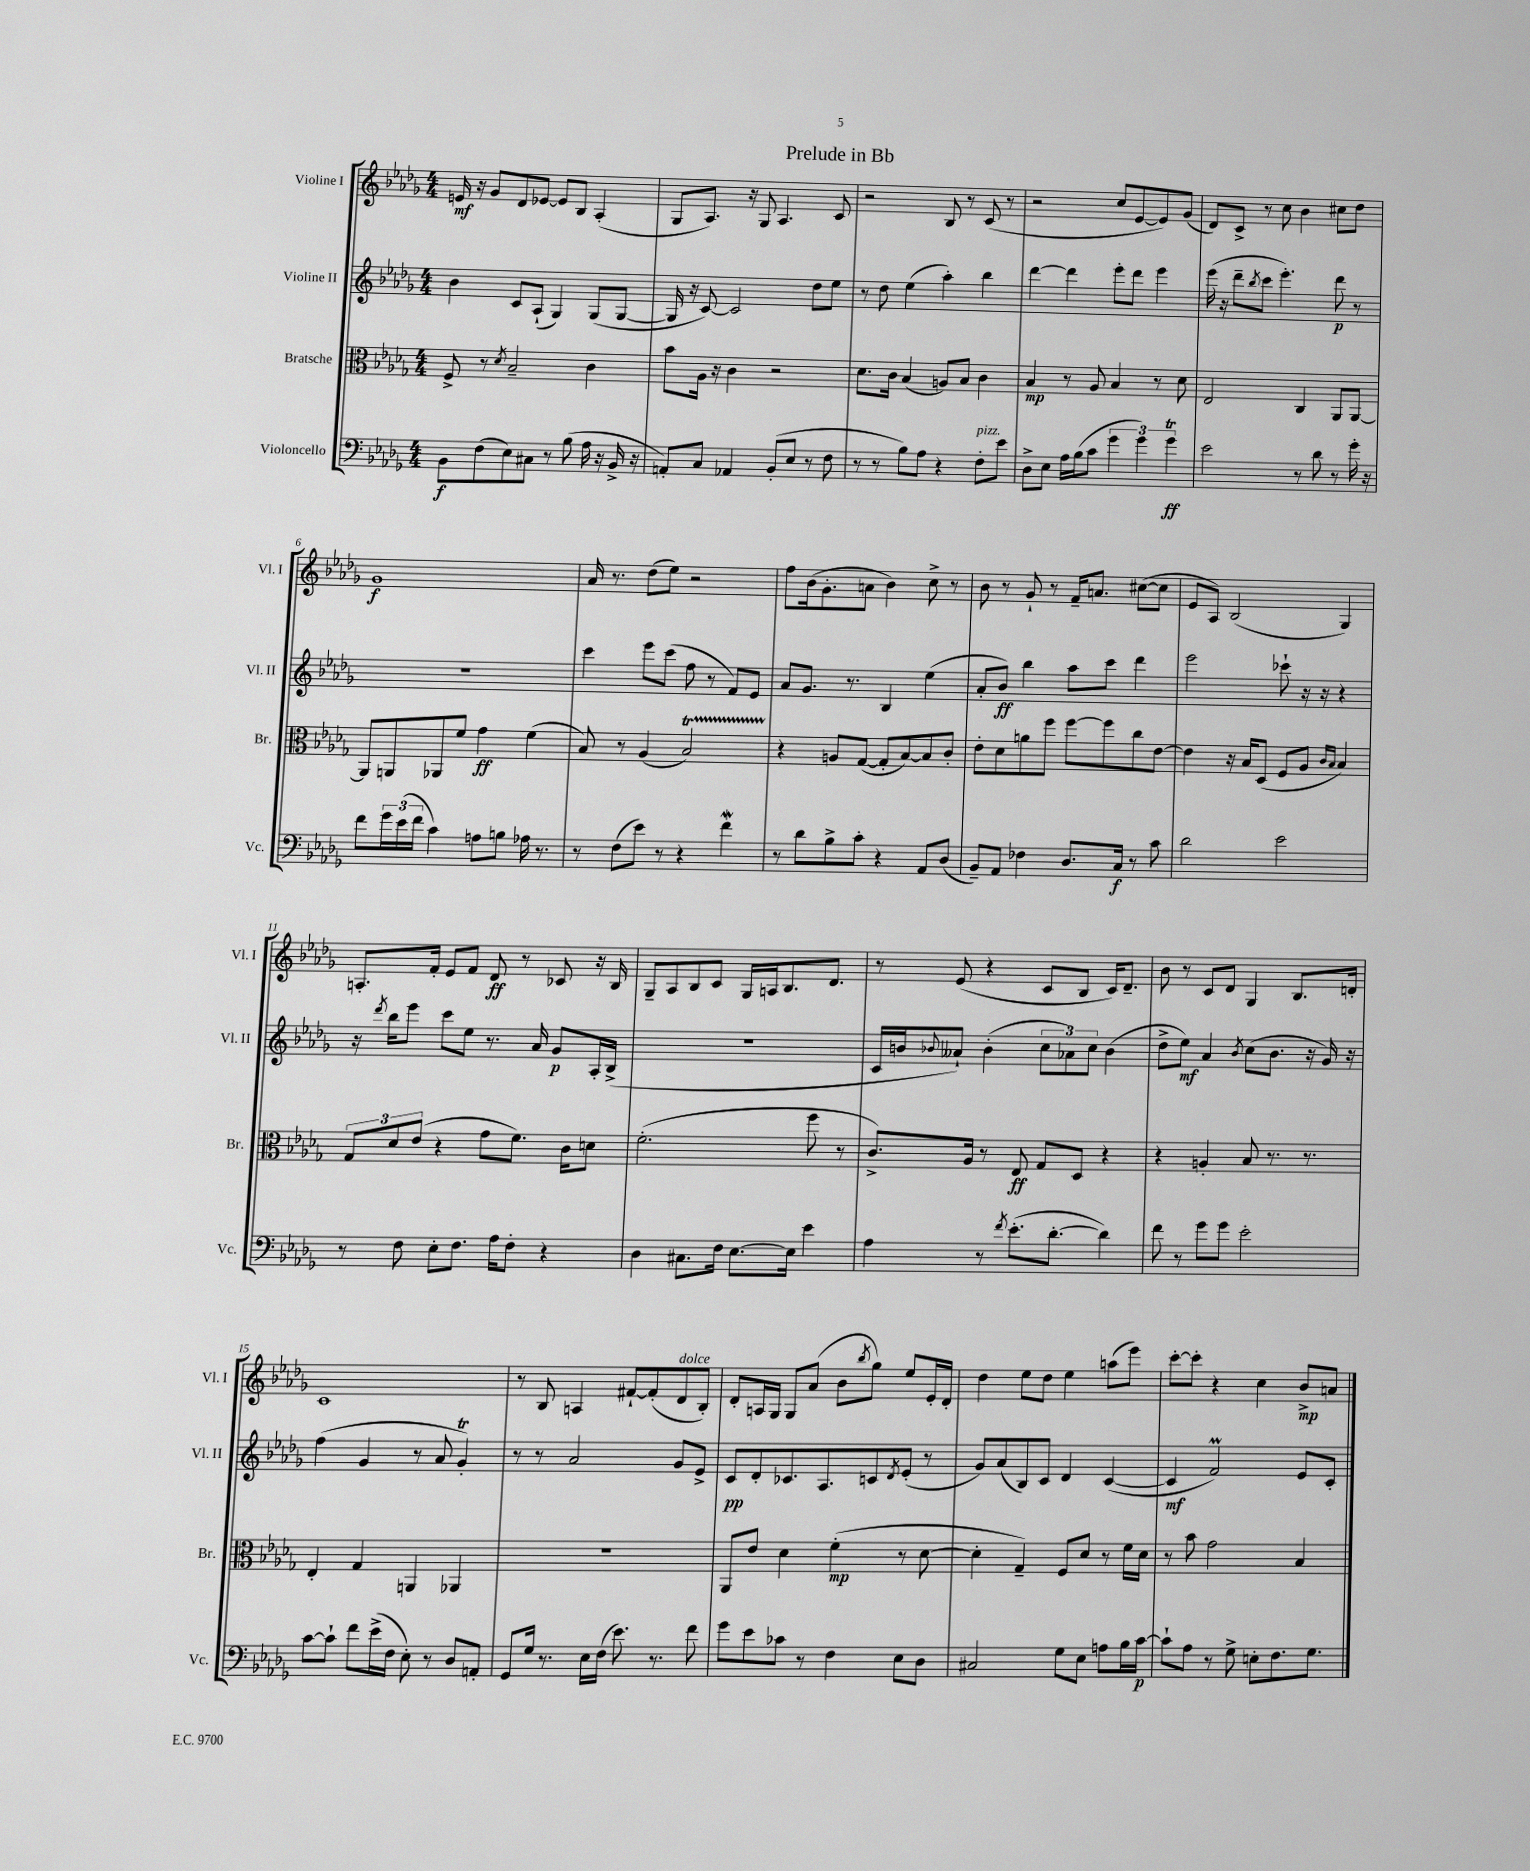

**kern	**dynam	**kern	**dynam	**kern	**dynam	**kern	**dynam
*part4	*part4	*part3	*part3	*part2	*part2	*part1	*part1
*staff4	*staff4	*staff3	*staff3	*staff2	*staff2	*staff1	*staff1
*I"Violoncello	*	*I"Bratsche	*	*I"Violine II	*	*I"Violine I	*
*I'Vc.	*	*I'Br.	*	*I'Vl. II	*	*I'Vl. I	*
*clefF4	*	*clefC3	*	*clefG2	*	*clefG2	*
*k[b-e-a-d-g-]	*	*k[b-e-a-d-g-]	*	*k[b-e-a-d-g-]	*	*k[b-e-a-d-g-]	*
*M4/4	*	*M4/4	*	*M4/4	*	*M4/4	*
=1	=1	=1	=1	=1	=1	=1	=1
8BB-\L	f	8F^/	.	4b-\	.	16en/	mf
.	.	.	.	.	.	16r	.
(8F\	.	8r	.	.	.	8g-/L	.
.	.	8qd-/	.	.	.	.	.
8E-\)	.	2B-~/	.	8c/L	.	8d-/	.
8C#X\J	.	.	.	(8A-`/J	.	[8e-X/J	.
8r	.	.	.	4G-/)	.	8e-/L]	.
(8B-\	.	.	.	.	.	8B-/J	.
16A-\	.	4c\	.	(8G-/L	.	(4A-'/	.
16r	.	.	.	.	.	.	.
16BB-^/	.	.	.	[8G-/J	.	.	.
16r	.	.	.	.	.	.	.
=2	=2	=2	=2	=2	=2	=2	=2
8AAn'/L)	.	8b-\L	.	16G-/]	.	8G-/L	.
.	.	.	.	16r	.	.	.
8C/J	.	16A-\Jk	.	[8c/)	.	8.A-/J)	.
.	.	16r	.	.	.	.	.
4AA-X/	.	4c\	.	2c/]	.	.	.
.	.	.	.	.	.	16r	.
.	.	.	.	.	.	8G-/	.
(8BB-'/L	.	2r	.	.	.	4.A-/	.
8E-/J	.	.	.	.	.	.	.
8r	.	.	.	8dd-\L	.	.	.
8F\	.	.	.	8ee-\J	.	8c/	.
=3	=3	=3	=3	=3	=3	=3	=3
8r	.	8.d-\L	.	8r	.	2r	.
8r	.	.	.	8dd-\	.	.	.
.	.	16c\Jk	.	.	.	.	.
8B-\L)	.	(4B-/	.	(4ee-\	.	.	.
8A-\J	.	.	.	.	.	.	.
4r	.	8An/L)	.	4aa-'\)	.	8B-/	.
.	.	8B-/J	.	.	.	8r	.
!LO:TX:a:i:t=pizz.	!	!	!	!	!	!	!
8F'\L	.	4c\	.	4bb-\	.	(8c/	.
8e-\J	.	.	.	.	.	8r	.
=4	=4	=4	=4	=4	=4	=4	=4
8D-^\L	.	4B-/	mp	[4ddd-\	.	2r	.
8E-\J	.	.	.	.	.	.	.
16A-\LL	.	8r	.	4ddd-\]	.	.	.
(16B-\J	.	.	.	.	.	.	.
8c\J	.	8A-/	.	.	.	.	.
6g-\	.	4B-/	.	8eee-'\L	.	8cc/L	.
.	.	.	.	8ddd-\J	.	[8e-/	.
6g-\)	.	.	.	.	.	.	.
.	.	8r	.	4eee-\	.	8e-/])	.
6g-T\	ff	.	.	.	.	.	.
.	.	8d-\	.	.	.	(8g-/J	.
=5	=5	=5	=5	=5	=5	=5	=5
2e-\	.	2E-/	.	(16eee-\	.	8d-/L)	.
.	.	.	.	16r	.	.	.
.	.	.	.	8ddd-~\L	.	8c^/J	.
.	.	.	.	8qbb-/	.	.	.
.	.	.	.	8ccc\J	.	8r	.
.	.	.	.	4.eee-'\)	.	8cc\	.
8r	.	4C/	.	.	.	4b-\	.
8d-\	.	.	.	.	.	.	.
8r	.	8AA-/L	.	8ddd-\	p	8cc#X\L	.
16g-'\	.	[8AA-/J	.	8r	.	8dd-\J	.
16r	.	.	.	.	.	.	.
!!LO:LB:g=z
=6	=6	=6	=6	=6	=6	=6	=6
8f\L	.	8AA-/L]	.	1r	.	1g-	f
24g-\L	.	8AAn/	.	.	.	.	.
(24e-\	.	.	.	.	.	.	.
24f\JJ	.	.	.	.	.	.	.
4c\)	.	8AA-X/	.	.	.	.	.
.	.	8f/J	.	.	.	.	.
8An\L	.	4g-\	ff	.	.	.	.
8Bn\J	.	.	.	.	.	.	.
16A-X\	.	(4f\	.	.	.	.	.
8.r	.	.	.	.	.	.	.
=7	=7	=7	=7	=7	=7	=7	=7
8r	.	8B-/)	.	4ccc\	.	16a-/	.
.	.	.	.	.	.	8.r	.
(8F\L	.	8r	.	.	.	.	.
8e-\J)	.	(4A-/	.	8eee-\L	.	(8dd-\L	.
8r	.	.	.	(8ccc\J	.	8ee-\J)	.
4r	.	2B-T/)	.	8ff\	.	2r	.
.	.	.	.	8r	.	.	.
4fW\	.	.	.	8f/L)	.	.	.
.	.	.	.	8e-/J	.	.	.
=8	=8	=8	=8	=8	=8	=8	=8
8r	.	4r	.	8a-/L	.	8ff\L	.
8d-\L	.	.	.	8.g-/J	.	(16b-\k	.
.	.	.	.	.	.	8.g-'\	.
8B-^\	.	8An/L	.	.	.	.	.
.	.	.	.	8.r	.	.	.
8c'\J	.	([8G-/J	.	.	.	8an\J	.
4r	.	8G-'/L]	.	4B-/	.	4b-\)	.
.	.	[8B-/)	.	.	.	.	.
8AA-/L	.	8B-/]	.	(4ee-\	.	8cc^\	.
(8D-/J	.	8c'/J	.	.	.	8r	.
=9	=9	=9	=9	=9	=9	=9	=9
8BB-~/L)	.	8e-'\L	.	8a-'/L	.	8b-\	.
8AA-/J	.	8d-\	.	8b-/J)	ff	8r	.
4F-X\	.	8an\	.	4bb-\	.	8g-`/	.
.	.	8ff\J	.	.	.	8r	.
8.D-/L	.	[8ff\L	.	8aa-\L	.	16f~/KL	.
.	.	.	.	.	.	8.an/J	.
.	.	8ff\]	.	8ccc\J	.	.	.
16C/Jk	f	.	.	.	.	.	.
8r	.	8cc\	.	4ddd-\	.	([8cc#X\L	.
8c\	.	[8e-\J	.	.	.	8cc#\J]	.
=10	=10	=10	=10	=10	=10	=10	=10
2d-\	.	4e-\]	.	2eee-\	.	8e-/L	.
.	.	.	.	.	.	8A-/J)	.
.	.	16r	.	.	.	(2B-/	.
.	.	16B-/KL	.	.	.	.	.
.	.	(8D-/J	.	.	.	.	.
2e-\	.	8F/L	.	8ccc-X`\	.	.	.
.	.	8A-/J	.	16r	.	.	.
.	.	.	.	16r	.	.	.
.	.	16qqc/LL	.	.	.	.	.
.	.	16qqB-/JJ	.	.	.	.	.
.	.	4B-/)	.	4r	.	4G-/)	.
!!LO:LB:g=z
=11	=11	=11	=11	=11	=11	=11	=11
8r	.	12G-/L	.	16r	.	8.An'/L	.
.	.	.	.	8qddd-/	.	.	.
.	.	.	.	16bb-\KL	.	.	.
.	.	12d-/	.	.	.	.	.
8F\	.	.	.	8eee-\J	.	.	.
.	.	(12e-/J	.	.	.	.	.
.	.	.	.	.	.	16f'/Jk	.
8E-'\L	.	4r	.	8ccc\L	.	8e-/L	.
8.F\J	.	.	.	8ee-\J	.	8f/J	.
.	.	8g-\L	.	8.r	.	8d-/	ff
16A-\KL	.	.	.	.	.	.	.
8F'\J	.	8.f\J)	.	.	.	8r	.
.	.	.	.	16a-/	.	.	.
4r	.	.	.	8g-/L	p	8c-X/	.
.	.	16c\KL	.	.	.	.	.
.	.	8dn\J	.	16A-'/L	.	16r	.
.	.	.	.	(16B-^/JJ	.	16B-/	.
=12	=12	=12	=12	=12	=12	=12	=12
4D-\	.	(2.f'\	.	1r	.	8G-~/L	.
.	.	.	.	.	.	8A-/	.
8.C#X\L	.	.	.	.	.	8B-/	.
.	.	.	.	.	.	8c/J	.
16F\Jk	.	.	.	.	.	.	.
[8.E-\L	.	.	.	.	.	16G-/LL	.
.	.	.	.	.	.	16An/J	.
.	.	.	.	.	.	8.B-/	.
16E-\Jk]	.	.	.	.	.	.	.
4e-\	.	8ff\	.	.	.	.	.
.	.	.	.	.	.	8.d-/J	.
.	.	8r	.	.	.	.	.
=13	=13	=13	=13	=13	=13	=13	=13
4A-\	.	8.c^/L)	.	16c/LL	.	8r	.
.	.	.	.	16bn/J	.	.	.
.	.	.	.	8qqb-X/	.	.	.
.	.	.	.	8a--X`/J)	.	(8e-/	.
.	.	16A-/Jk	.	.	.	.	.
8r	.	8r	.	(4b-'\	.	4r	.
8qf/	.	.	.	.	.	.	.
(8.e-'\L	.	8E-/	ff	.	.	.	.
.	.	8G-/L	.	12cc\L	.	8c/L	.
[8.d-'\J	.	.	.	.	.	.	.
.	.	.	.	12a-X\)	.	.	.
.	.	8D-/J	.	.	.	8B-/J	.
.	.	.	.	12cc\J	.	.	.
4d-\])	.	4r	.	(4b-\	.	16c/KL)	.
.	.	.	.	.	.	8.d-~/J	.
=14	=14	=14	=14	=14	=14	=14	=14
8f\	.	4r	.	8dd-^\L	.	8b-\	.
8r	.	.	.	8ee-\J)	mf	8r	.
8g-\L	.	4An'/	.	4a-/	.	8c/L	.
8g-\J	.	.	.	.	.	8d-/J	.
.	.	.	.	8qb-/	.	.	.
2e-'\	.	8B-/	.	(8cc\L	.	4G-/	.
.	.	8.r	.	8.b-\J	.	.	.
.	.	.	.	.	.	8.B-/L	.
.	.	8.r	.	16r	.	.	.
.	.	.	.	16g-/)	.	.	.
.	.	.	.	16r	.	16dn'/Jk	.
!!LO:LB:g=z
=15	=15	=15	=15	=15	=15	=15	=15
[8c\L	.	4E-'/	.	(4ff\	.	1c	.
8c`\J]	.	.	.	.	.	.	.
8f\L	.	4G-/	.	4g-/	.	.	.
(16e-^\L	.	.	.	.	.	.	.
16F\JJ	.	.	.	.	.	.	.
8E-'\)	.	4AAn/	.	8r	.	.	.
8r	.	.	.	8a-/	.	.	.
8D-/L	.	4AA-X/	.	4g-T'/)	.	.	.
8AAn'/J	.	.	.	.	.	.	.
=16	=16	=16	=16	=16	=16	=16	=16
8GG-/L	.	1r	.	8r	.	8r	.
16G-/Jk	.	.	.	8r	.	8B-/	.
8.r	.	.	.	.	.	.	.
.	.	.	.	2a-/	.	4An/	.
16E-\LL	.	.	.	.	.	.	.
(16F\JJ	.	.	.	.	.	.	.
8.e-\)	.	.	.	.	.	[8f#X`/L	.
.	.	.	.	.	.	(8f#'/]	.
8.r	.	.	.	.	.	.	.
!	!	!	!	!	!	!LO:TX:a:i:t=dolce	!
.	.	.	.	8g-/L	.	8d-/	.
8f\	.	.	.	8e-^/J	.	8B-'/J)	.
=17	=17	=17	=17	=17	=17	=17	=17
8g-\L	.	8AA-/L	.	8c/L	pp	8d-'/L	.
8e-\	.	8e-/J	.	8d-'/	.	16An/L	.
.	.	.	.	.	.	16G-/JJ	.
8c-X\J	.	4d-\	.	8.c-X/	.	8G-/L	.
8r	.	.	.	.	.	(8a-/J	.
.	.	.	.	8.A-/	.	.	.
4F\	.	(4f'\	mp	.	.	8b-\L	.
.	.	.	.	.	.	8qbb-/	.
.	.	.	.	8cn/	.	8gg-\J)	.
.	.	.	.	8qd-/	.	.	.
8E-\L	.	8r	.	(8e-'/J	.	8ee-/L	.
8D-\J	.	[8d-\	.	8r	.	16e-'/L	.
.	.	.	.	.	.	16d-'/JJ	.
=18	=18	=18	=18	=18	=18	=18	=18
2C#X/	.	4d-'\]	.	8g-/L)	.	4dd-\	.
.	.	.	.	(8a-/	.	.	.
.	.	4G-~/)	.	8B-/)	.	8ee-\L	.
.	.	.	.	8c/J	.	8dd-\J	.
8G-\L	.	8F/L	.	4d-/	.	4ee-\	.
8E-\J	.	8d-/J	.	.	.	.	.
8An\L	.	8r	.	([4c/	.	(8aan\L	.
16B-\L	.	16f\LL	.	.	.	8eee-\J)	.
[16c\JJ	p	16d-\JJ	.	.	.	.	.
=19	=19	=19	=19	=19	=19	=19	=19
8c`\L]	.	8r	.	4c/]	mf	[8ccc'\L	.
8A-\J	.	8b-\	.	.	.	8ccc'\J]	.
8r	.	2g-\	.	2fm/)	.	4r	.
8G-^\	.	.	.	.	.	.	.
8En'\L	.	.	.	.	.	4cc\	.
8.F\	.	.	.	.	.	.	.
.	.	4B-/	.	8e-/L	.	8b-^/L	mp
8.G-\J	.	.	.	.	.	.	.
.	.	.	.	8c'/J	.	8an/J	.
==	==	==	==	==	==	==	==
*-	*-	*-	*-	*-	*-	*-	*-
